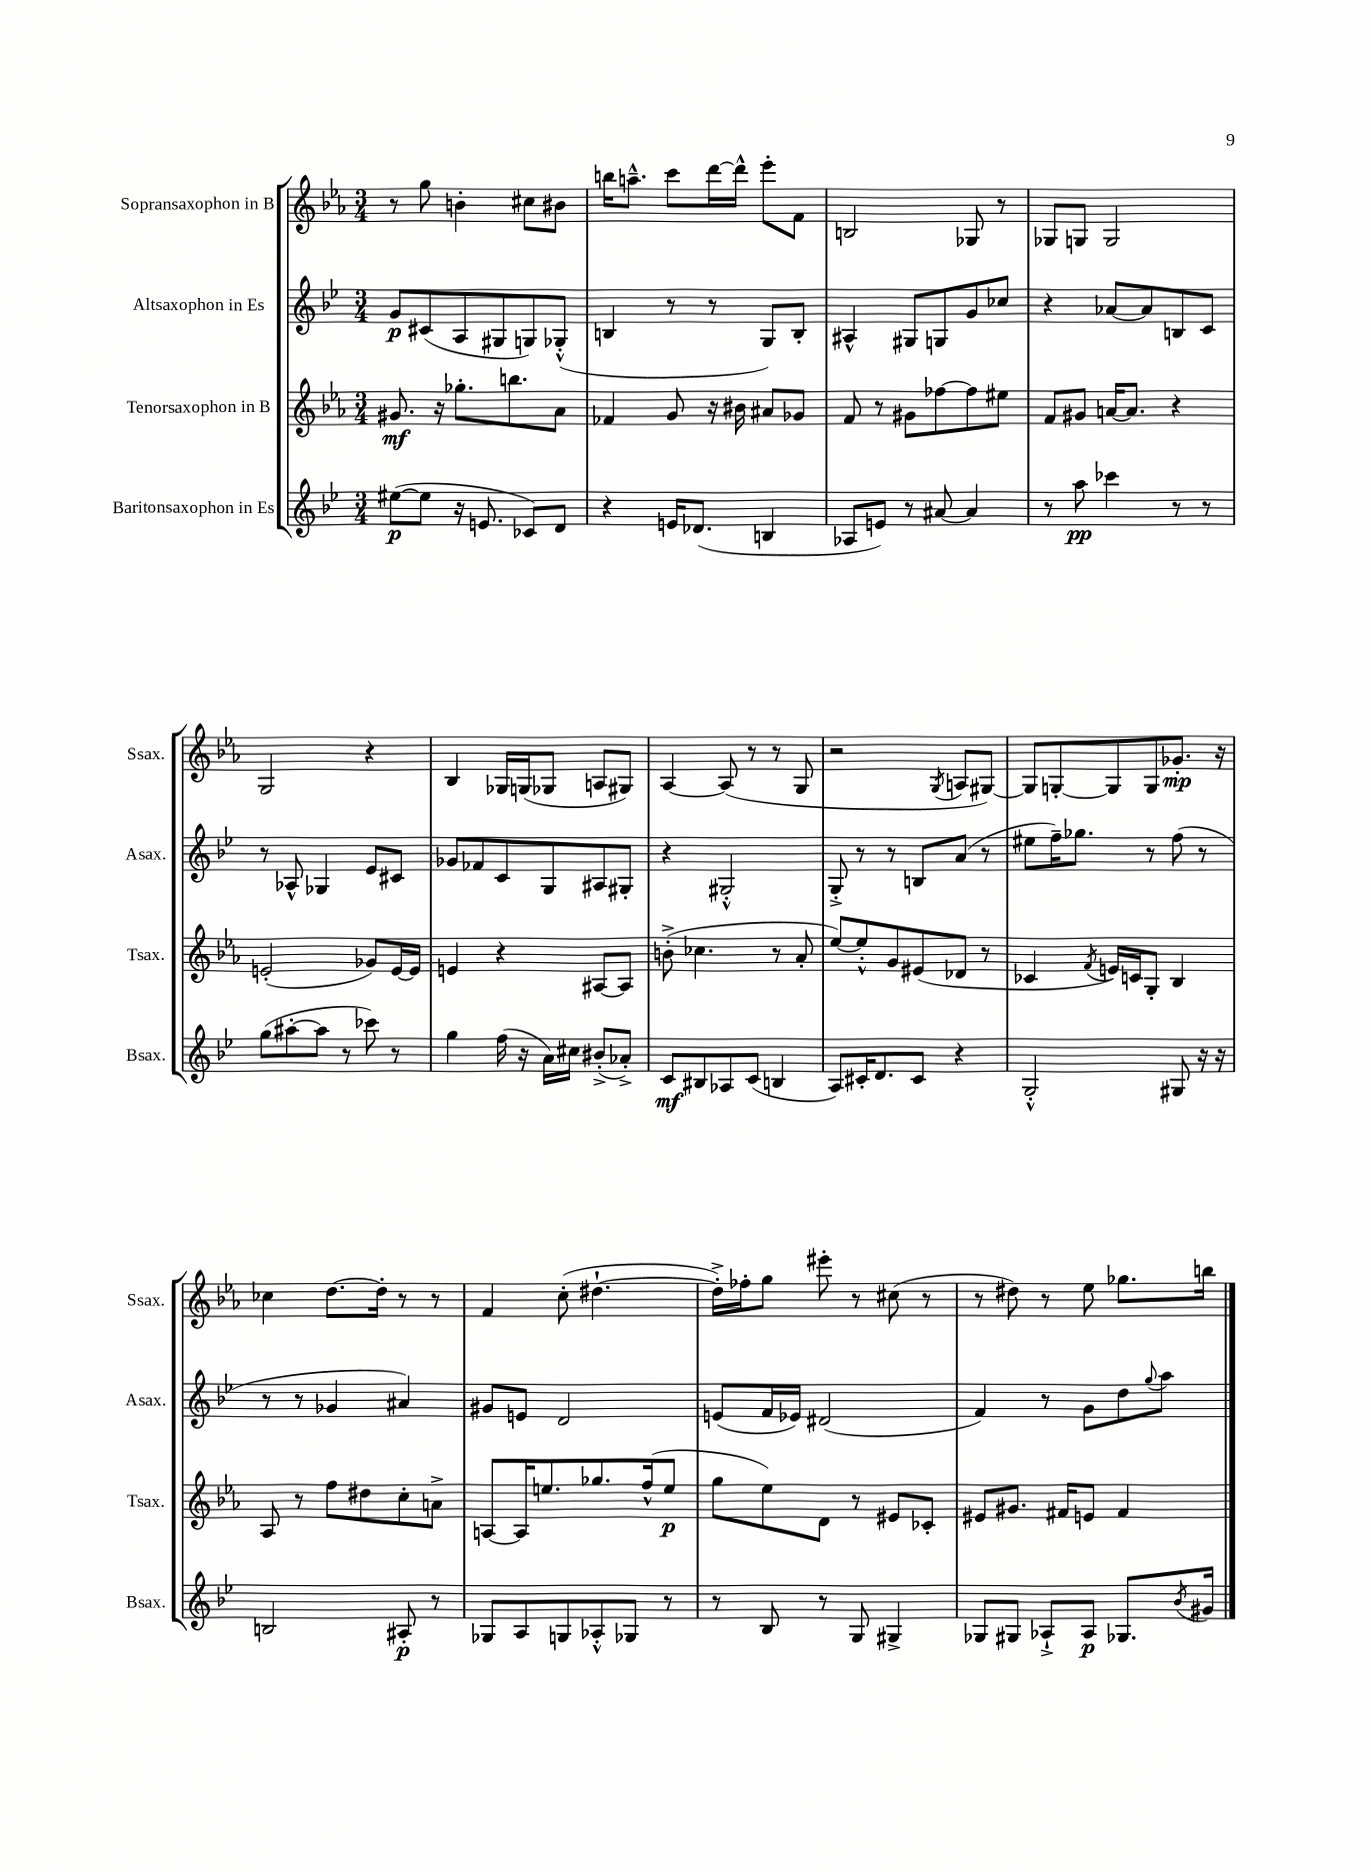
<<
\new StaffGroup <<
\new Staff = "s0" \with { instrumentName = "Sopransaxophon in B" shortInstrumentName = "Ssax." } {
    \clef treble \key ees \major \numericTimeSignature \time 3/4
    r8 g''8 b'4-. cis''8 bis'8 |
    b''16 a''8.---^ c'''8 d'''16~ d'''16-^ ees'''8-. f'8 |
    b2 ges8 r8 |
    ges8 g8 g2 |
    g2 r4 |
    bes4 ges16 g16( ges8 a8 gis8) |
    aes4~ aes8( r8 r8 g8 |
    r2 \acciaccatura { g8 } a8 gis8~) |
    gis8 g8~-. g8 g8 ges'8.-.\mp r16 |
    ces''4 d''8.~ d''16-. r8 r8 |
    f'4 c''8-.( dis''4.~-! |
    dis''16-.->) fes''16-. g''8 eis'''8-. r8 cis''8( r8 |
    r8 dis''8) r8 ees''8 ges''8. b''16 \bar "|." |
}
\new Staff = "s1" \with { instrumentName = "Altsaxophon in Es" shortInstrumentName = "Asax." } {
    \clef treble \key bes \major \numericTimeSignature \time 3/4
    g'8\p cis'8( a8 gis8 g8) ges8-.-^( |
    b4 r8 r8 g8) b8-. |
    ais4-^ gis8 g8 g'8 ces''8 |
    r4 aes'8~ aes'8 b8 c'8 |
    r8 aes8-^ ges4 ees'8 cis'8 |
    ges'8 fes'8 c'8 g8 ais8 gis8-. |
    r4 gis2-.-^ |
    g8-.-> r8 r8 b8 a'8( r8 |
    eis''8 f''16--) ges''8. r8 f''8( r8 |
    r8 r8 ges'4 ais'4) |
    gis'8 e'8 d'2 |
    e'8( f'16 ees'16) dis'2( |
    f'4) r8 g'8 d''8 \appoggiatura { g''8 } a''8 \bar "|." |
}
\new Staff = "s2" \with { instrumentName = "Tenorsaxophon in B" shortInstrumentName = "Tsax." } {
    \clef treble \key ees \major \numericTimeSignature \time 3/4
    gis'8.\mf r16 ges''8.-. b''8. aes'8 |
    fes'4 g'8 r16 bis'16 ais'8 ges'8 |
    f'8 r8 gis'8 fes''8~ fes''8 eis''8 |
    f'8 gis'8 a'16~ a'8. r4 |
    e'2-.( ges'8) e'16~ e'16 |
    e'4 r4 ais8~ ais8 |
    b'8-.->( ces''4. r8 aes'8-. |
    ees''8~) ees''8-.-^ g'8 eis'8( des'8 r8 |
    ces'4 \acciaccatura { f'8 } e'16) c'16 g8-. bes4 |
    aes8 r8 f''8 dis''8 c''8-. a'8-> |
    a8~ a16 e''8. ges''8. f''16-^( e''8\p |
    g''8 ees''8) d'8 r8 eis'8 ces'8-. |
    eis'8 gis'8. fis'16 e'8 fis'4 \bar "|." |
}
\new Staff = "s3" \with { instrumentName = "Baritonsaxophon in Es" shortInstrumentName = "Bsax." } {
    \clef treble \key bes \major \numericTimeSignature \time 3/4
    eis''8~\p( eis''8 r16 e'8. ces'8) d'8 |
    r4 e'16 des'8.( b4 |
    aes8 e'8) r8 ais'8~ ais'4 |
    r8 a''8\pp ces'''4 r8 r8 |
    g''8( ais''8~-. ais''8 r8 ces'''8) r8 |
    g''4 f''16( r16 a'16) cis''16 bis'8-.->( aes'8-.->) |
    c'8\mf bis8 aes8 c'8( b4 |
    a8) cis'16-. d'8. cis'8 r4 |
    g2-.-^ gis8 r16 r16 |
    b2 ais8-.\p r8 |
    ges8 a8 g8 aes8-.-^ ges8 r8 |
    r8 bes8 r8 g8 gis4-> |
    ges8 gis8 aes8-!-> aes8\p ges8. \acciaccatura { bes'8 } gis'16 \bar "|." |
}
>>
>>
\layout { \context { \Score \remove "Bar_number_engraver" } }
